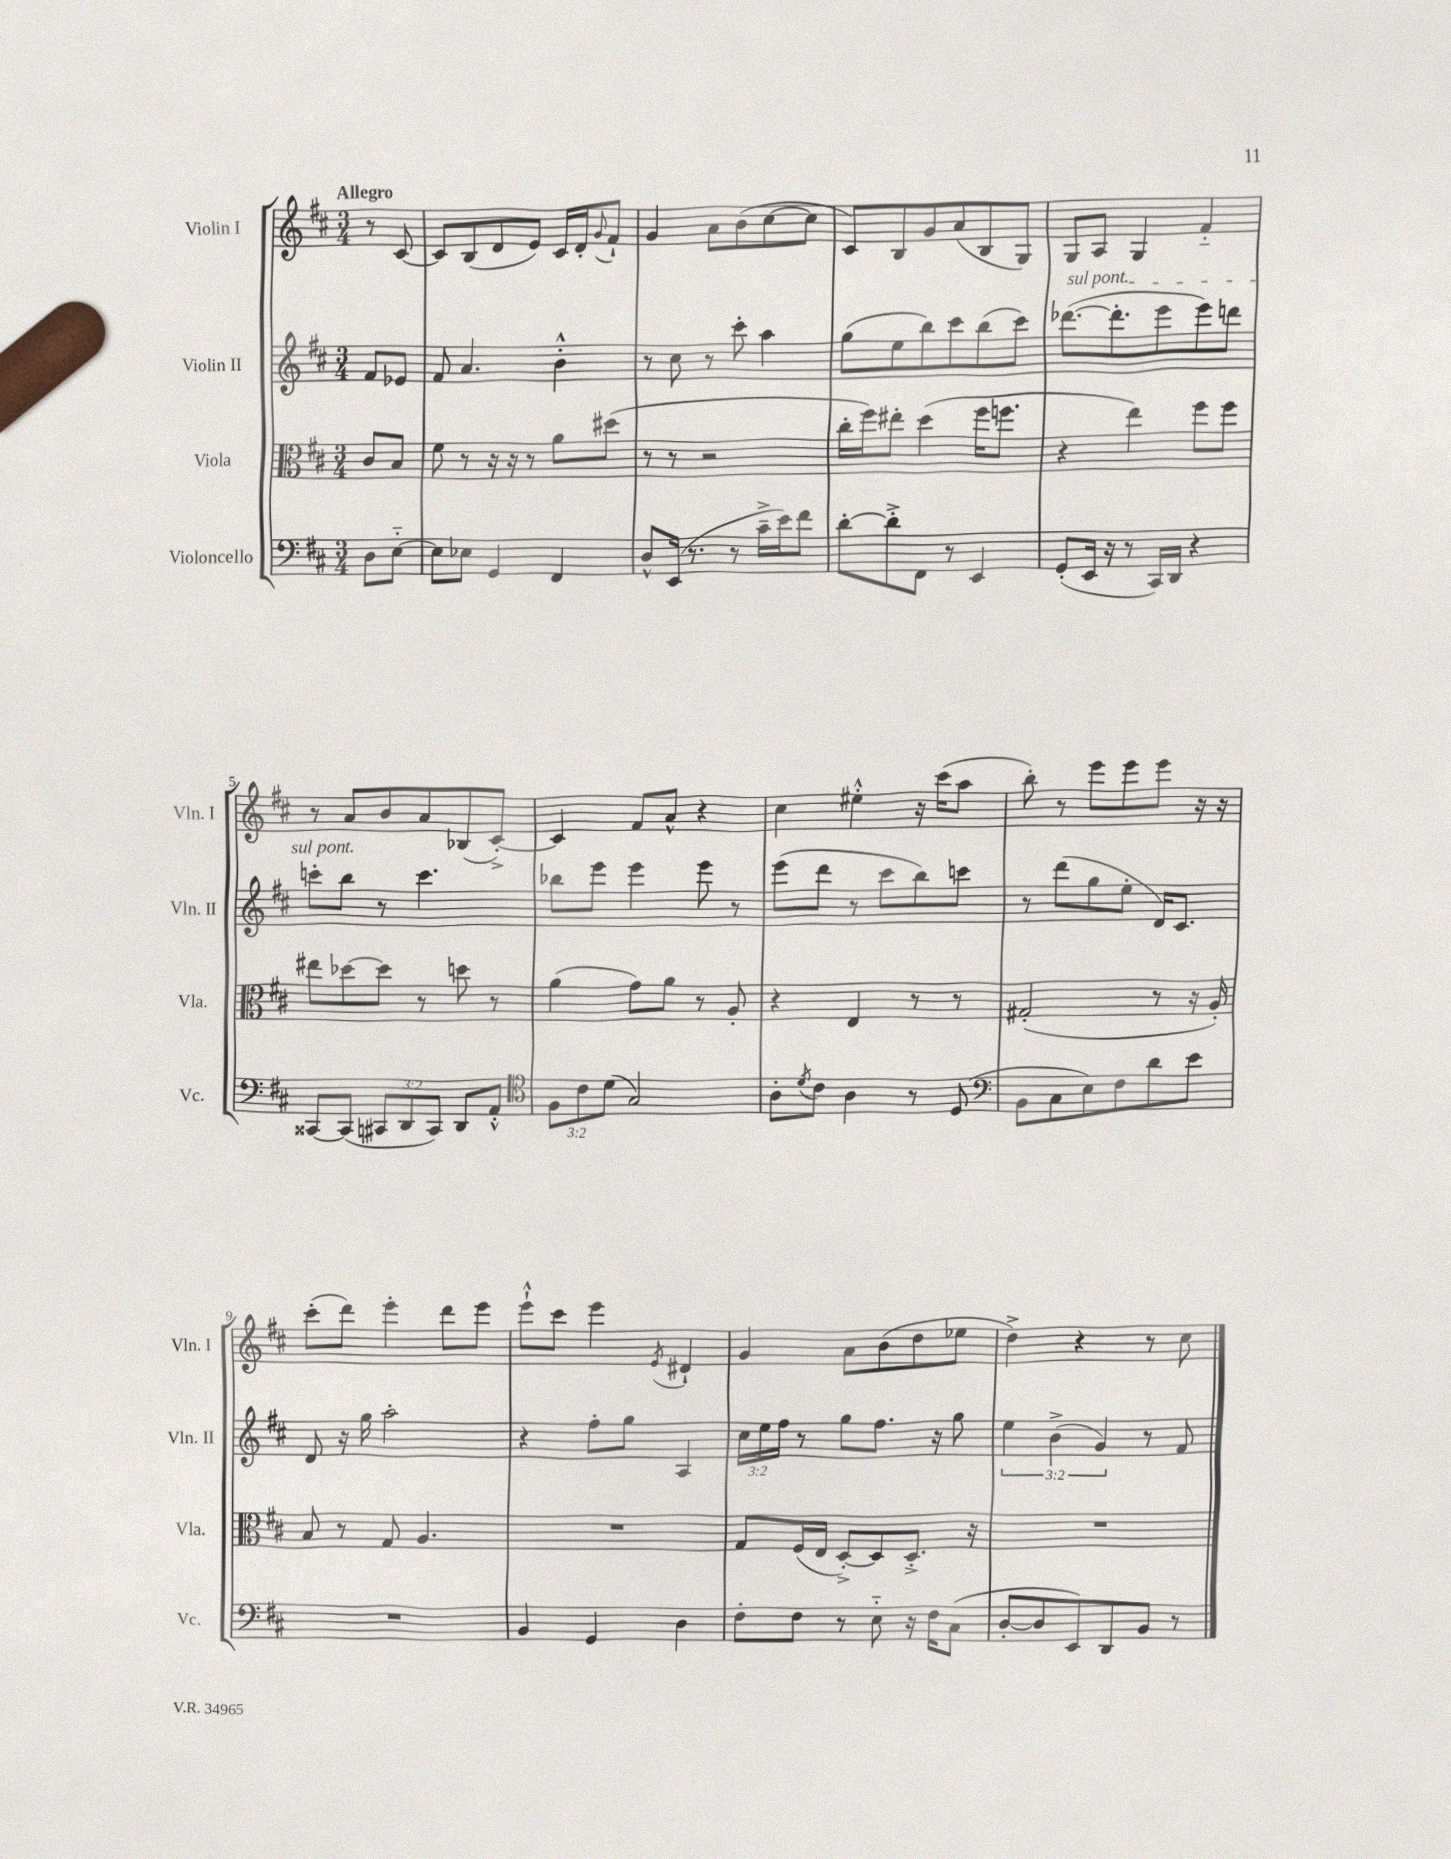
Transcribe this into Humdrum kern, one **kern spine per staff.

**kern	**kern	**kern	**kern
*part4	*part3	*part2	*part1
*staff4	*staff3	*staff2	*staff1
*I"Violoncello	*I"Viola	*I"Violin II	*I"Violin I
*I'Vc.	*I'Vla.	*I'Vln. II	*I'Vln. I
*clefF4	*clefC3	*clefG2	*clefG2
*k[f#c#]	*k[f#c#]	*k[f#c#]	*k[f#c#]
*M3/4	*M3/4	*M3/4	*M3/4
=	=	=	=
!	!	!	!LO:TX:a:B:t=Allegro
8D\L	8c#/L	8f#/L	8r
[8E\J	8B/J	8e-X/J	[8c#/
=1	=1	=1	=1
8E\L]	8f#\	8f#/	8c#/L]
8E-X\J	8r	4.a/	(8B/
4GG/	16r	.	8d/
.	16r	.	.
.	8r	.	8e/J)
4FF#/	8a\L	4b'^^\	16c#/LL
.	.	.	16d'/J
.	.	.	8qqg/
.	(8dd#X\J	.	8f#`/J
=2	=2	=2	=2
8D^^/L	8r	8r	4g/
(16EE/Jk	8r	8cc#\	.
8.r	.	.	.
.	2r	8r	8a\L
8r	.	8ccc#'\	(8b\
16c#~^\LL	.	4aa\	[8cc#\
16e\J)	.	.	.
8f#\J	.	.	8cc#\J]
=3	=3	=3	=3
[8d'\L	16cc#'\LL	(8gg\L	8c#/L)
.	16ff#\J)	.	.
8d'^\]	8ee#X'\J	8ee\	8B/
8FF#\J	(4dd\	8bb\)	8g/
8r	.	8ccc#\	(8a/
4EE/	16ff#\KL	(8bb\	8B/
.	8.ffn\J	.	.
.	.	8ccc#\J)	8G/J)
=4	=4	=4	=4
!	!	!LO:TX:a:i:t=sul pont.	!
(8GG'/L	4r	([8.ddd-X\L	8G/L
16EE/Jk	.	.	8A/J
16r	.	8.ddd-'\]	.
8r	4ee\)	.	4G/
16CC#/LL)	.	8eee\	.
16DD/JJ	.	.	.
4r	8ff#\L	8eee\)	4f#/
.	8ff#\J	8dddn\J	.
!!LO:LB:g=z
=5	=5	=5	=5
[8CC##X/L	8ee#X\L	8cccn'\L	8r
(8CC##/J]	[8dd-X\	8bb\J	8a/L
12CC#X/L	8dd-\J]	8r	8b/
12DD/	.	.	.
.	8r	4.ccc\	8a/
12CC#/J)	.	.	.
8DD/L	8ddn\	.	(8B-X/
8AA'^^/J	8r	.	[8c#'^/J)
=6	=6	=6	=6
*clefC4	*	*	*
12F#\L	(4a\	8bb-X\L	4c#/]
12c#\	.	.	.
.	.	8eee\J	.
(12d\J	.	.	.
2G/)	8g\L)	4eee\	8f#/L
.	8a\J	.	8a^^/J
.	8r	8eee\	4r
.	8A'/	8r	.
=7	=7	=7	=7
8A'\L	4r	(8eee\L	4cc#\
8qd/	.	.	.
8c#\J	.	8ddd\J	.
4A\	4E/	8r	4ee#X'^^\
.	.	8ccc#\L	.
8r	8r	8bb\)	16r
.	.	.	(16ccc#\KL
(8D/	8r	8cccn\J	8aa\J
=8	=8	=8	=8
*clefF4	*	*	*
8BB\L	(2G#X'/	8r	8bb'\)
8C#\	.	(8ddd\L	8r
8E\)	.	8gg\	8eee\L
8F#\	.	8ee'\J	8eee\
8d\	8r	16d/KL)	8eee\J
.	.	8.c#/J	.
8e\J	16r	.	16r
.	16A'/)	.	16r
!!LO:LB:g=z
=9	=9	=9	=9
2.r	8B/	8d/	(8ccc#'\L
.	8r	16r	8ddd\J)
.	.	16gg\	.
.	8G/	2aa'\	4eee'\
.	4.A/	.	.
.	.	.	8ddd\L
.	.	.	8eee\J
=10	=10	=10	=10
4BB/	2.r	4r	8eee`^^\L
.	.	.	8ccc#\J
4GG/	.	8ff#'\L	4eee\
.	.	8gg\J	.
.	.	.	8qe/
4D\	.	4A/	4d#X`/
=11	=11	=11	=11
8F#'\L	8G/L	24cc#\LL	4g/
.	.	24ee\	.
.	.	24ff#\JJ	.
8F#\J	(16F#/L	8r	.
.	16E/JJ	.	.
8r	[8D'^/L)	8gg\L	8a\L
8E\	8D/]	8.ff#\J	(8b\
16r	8.D'^/J	.	8dd\
16F#\KL	.	16r	.
(8C#\J	.	8gg\	8ee-X\J
.	16r	.	.
=12	=12	=12	=12
[8D'/L	2.r	6ee\	4dd^\)
8D/]	.	.	.
.	.	(6b^\	.
8EE/)	.	.	4r
.	.	6g/)	.
8DD/	.	.	.
8BB/J	.	8r	8r
8r	.	8f#/	8cc#\
==	==	==	==
*-	*-	*-	*-
